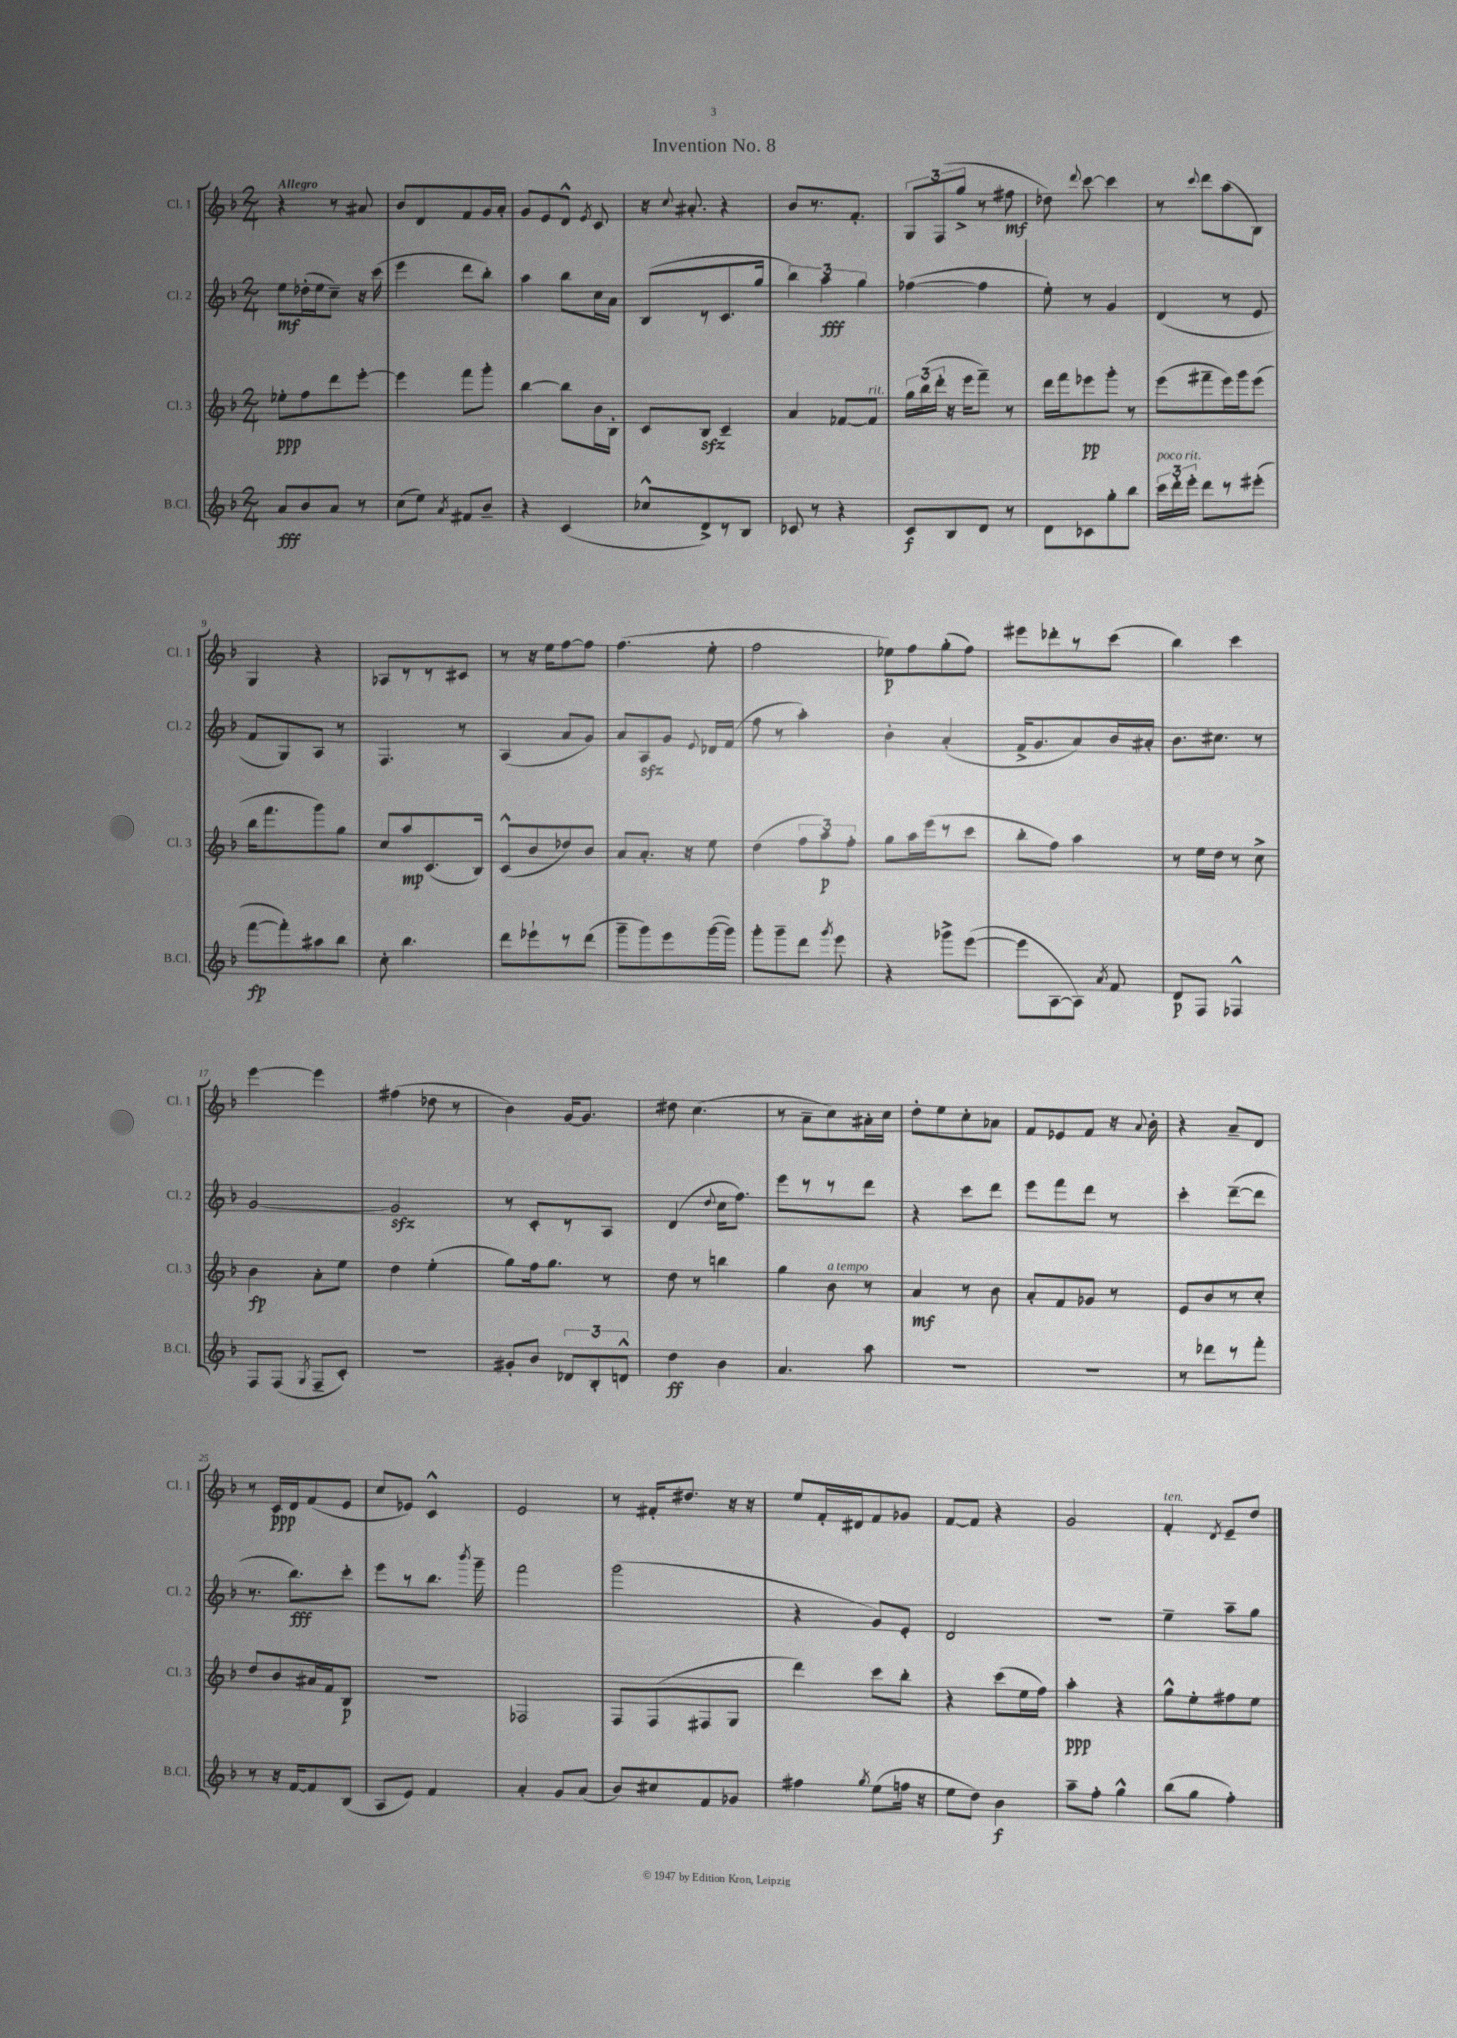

**kern	**dynam	**kern	**dynam	**kern	**dynam	**kern	**dynam
*part4	*part4	*part3	*part3	*part2	*part2	*part1	*part1
*staff4	*staff4	*staff3	*staff3	*staff2	*staff2	*staff1	*staff1
*I"B.Cl.	*	*I"Cl. 3	*	*I"Cl. 2	*	*I"Cl. 1	*
*I'B.Cl.	*	*I'Cl. 3	*	*I'Cl. 2	*	*I'Cl. 1	*
*clefG2	*	*clefG2	*	*clefG2	*	*clefG2	*
*k[b-]	*	*k[b-]	*	*k[b-]	*	*k[b-]	*
*M2/4	*	*M2/4	*	*M2/4	*	*M2/4	*
=1	=1	=1	=1	=1	=1	=1	=1
!	!	!	!	!	!	!LO:TX:a:B:t=Allegro	!
8a/L	fff	8ee-X'\L	ppp	8ee\L	mf	4r	.
8b-/	.	8ff\	.	(16dd-X'\L	.	.	.
.	.	.	.	16ee\J	.	.	.
8a/J	.	8ddd\	.	8cc~\J)	.	8r	.
8r	.	[8eee'\J	.	16r	.	8a#X/	.
.	.	.	.	(16ccc\	.	.	.
=2	=2	=2	=2	=2	=2	=2	=2
(8cc\L	.	4eee\]	.	4eee\	.	8b-/L	.
8ee\J)	.	.	.	.	.	8d/	.
8qa/	.	.	.	.	.	.	.
8f#X/L	.	8fff\L	.	8ddd\L	.	8f/	.
8b-~/J	.	8ggg'\J	.	8bb-'\J)	.	16g/L	.
.	.	.	.	.	.	16a'/JJ	.
=3	=3	=3	=3	=3	=3	=3	=3
4r	.	[4bb-\	.	4aa\	.	8g/L	.
.	.	.	.	.	.	8e/	.
(4c/	.	8bb-\L]	.	8bb-\L	.	8d^^/J	.
.	.	.	.	.	.	8qe/	.
.	.	16b-\L	.	16cc\L	.	8c/	.
.	.	16B-'\JJ	.	16a\JJ	.	.	.
=4	=4	=4	=4	=4	=4	=4	=4
8cc-X^^/L	.	8c/L	.	(8B-/L	.	16r	.
.	.	.	.	.	.	8qqcc/	.
.	.	.	.	.	.	8.a#X'/	.
8d^/)	.	8B-zz/J	.	8r	.	.	.
8r	.	4c~/	.	8.c/	.	4r	.
8B-/J	.	.	.	.	.	.	.
.	.	.	.	16gg/Jk	.	.	.
=5	=5	=5	=5	=5	=5	=5	=5
8c-X/	.	4a/	.	6bb-\)	.	8b-/L	.
8r	.	.	.	.	.	8.r	.
.	.	.	.	6aa\	fff	.	.
4r	.	[8f-X/L	.	.	.	.	.
.	.	.	.	.	.	8.f'/J	.
.	.	.	.	6gg\	.	.	.
!	!	!LO:TX:a:i:t=rit.	!	!	!	!	!
.	.	8f-/J]	.	.	.	.	.
=6	=6	=6	=6	=6	=6	=6	=6
8c/L	f	24gg\LL	.	([4ff-X\	.	12G/L	.
.	.	(24bb-\	.	.	.	.	.
.	.	24ddd'\JJ	.	.	.	(12F/	.
8B-/	.	16r	.	.	.	.	.
.	.	.	.	.	.	12gg^/J	.
.	.	16eee\KL	.	.	.	.	.
8d/J	.	8fff~\J)	.	4ff-\]	.	8r	.
8r	.	8r	.	.	.	8ff#X\	mf
=7	=7	=7	=7	=7	=7	=7	=7
8d\L	.	16ddd\LL	.	8ee'\)	.	8dd-X\)	.
.	.	16fff\J	.	.	.	.	.
.	.	.	.	.	.	8qqddd/	.
8c-X\	.	8eee-X\	pp	8r	.	[8ccc\	.
8gg'\	.	8ggg'\J	.	4g/	.	4ccc\]	.
8bb-\J	.	8r	.	.	.	.	.
=8	=8	=8	=8	=8	=8	=8	=8
!LO:TX:a:i:t=poco rit.	!	!	!	!	!	!	!
24ccc\LL	.	(8eee\L	.	(4d/	.	8r	.
24ddd'\	.	.	.	.	.	.	.
24eee'\JJ	.	.	.	.	.	.	.
.	.	.	.	.	.	8qqccc/	.
8ddd\L	.	8fff#X~\	.	.	.	8ddd\L	.
8r	.	16eee\L)	.	8r	.	(8aa\	.
.	.	16ggg\J	.	.	.	.	.
(8eee#X'\J	.	(8eee\J	.	8e/	.	8B-\J)	.
!!LO:LB:g=z
=9	=9	=9	=9	=9	=9	=9	=9
[8fff\L	fp	16bb-\KL	.	8f/L	.	4G/	.
.	.	8.fff\	.	.	.	.	.
8fff'\])	.	.	.	8G/)	.	.	.
8aa#X\	.	8ggg\)	.	8A/J	.	4r	.
8bb-\J	.	8gg\J	.	8r	.	.	.
=10	=10	=10	=10	=10	=10	=10	=10
8cc'\	.	8cc/L	.	4.F/	.	8A-X/L	.
4.bb-\	.	8aa/	mp	.	.	8r	.
.	.	(8.c/	.	.	.	8r	.
.	.	.	.	8r	.	8c#X/J	.
.	.	16B-/Jk)	.	.	.	.	.
=11	=11	=11	=11	=11	=11	=11	=11
8ddd\L	.	(8c^^/L	.	(4A/	.	8r	.
8eee-X`\	.	8b-/	.	.	.	16r	.
.	.	.	.	.	.	16ee\KL	.
8r	.	8dd-X/)	.	8a/L	.	[8ff\	.
(8ddd\J	.	8b-/J	.	8g/J)	.	8ff\J]	.
=12	=12	=12	=12	=12	=12	=12	=12
8ggg~\L	.	8a/L	.	8a/L	.	(4.ff\	.
8ggg\)	.	8.a'/J	.	8Azz/	.	.	.
8eee\	.	.	.	8g/J	.	.	.
.	.	16r	.	.	.	.	.
.	.	.	.	8qqe/	.	.	.
([16ggg\L	.	8ee\	.	16d-X/LL	.	8ee'\	.
16ggg\JJ])	.	.	.	(16f/JJ	.	.	.
=13	=13	=13	=13	=13	=13	=13	=13
8ggg'\L	.	(4dd\	.	8ff\	.	2ff\	.
8ggg~\	.	.	.	8r	.	.	.
8ddd\J	.	12ff\L	.	4aa'\)	.	.	.
.	.	12aa\)	p	.	.	.	.
8qggg/	.	.	.	.	.	.	.
8eee\	.	.	.	.	.	.	.
.	.	12ff'\J	.	.	.	.	.
=14	=14	=14	=14	=14	=14	=14	=14
4r	.	8gg\L	.	4b-'\	.	8ee-X\L)	p
.	.	16aa\L	.	.	.	8ff\	.
.	.	(16eee\J	.	.	.	.	.
8ggg-X^\L	.	8r	.	(4a'/	.	(8gg'\	.
([8eee\J	.	8ccc\J	.	.	.	8ff\J)	.
=15	=15	=15	=15	=15	=15	=15	=15
8eee\L]	.	8bb-'\L	.	16f^/KL	.	8eee#X\L	.
.	.	.	.	8.g/	.	.	.
[8A\	.	8ff\J)	.	.	.	8ddd-X'\	.
8A\J])	.	4aa\	.	8a/)	.	8r	.
8qa/	.	.	.	.	.	.	.
8f/	.	.	.	16b-/L	.	(8ccc\J	.
.	.	.	.	16a#X'/JJ	.	.	.
=16	=16	=16	=16	=16	=16	=16	=16
8d/L	p	8r	.	8.b-\L	.	4bb-\)	.
8F/J	.	16ee\LL	.	.	.	.	.
.	.	16dd\JJ	.	8.cc#X\J	.	.	.
4F-X^^/	.	8r	.	.	.	4ccc\	.
.	.	8cc^\	.	8r	.	.	.
!!LO:LB:g=z
=17	=17	=17	=17	=17	=17	=17	=17
8F/L	.	4b-\	fp	[2g/	.	[4eee\	.
(8F/J	.	.	.	.	.	.	.
8qG/	.	.	.	.	.	.	.
8F~/L	.	8a'\L	.	.	.	4eee\]	.
8c'/J)	.	8ee\J	.	.	.	.	.
=18	=18	=18	=18	=18	=18	=18	=18
2r	.	4dd\	.	2gzz/]	.	(4ff#X\	.
.	.	(4ee'\	.	.	.	8dd-X\	.
.	.	.	.	.	.	8r	.
=19	=19	=19	=19	=19	=19	=19	=19
8g#X'/L	.	8gg\L)	.	8r	.	4b-\)	.
8b-/J	.	16ff\k	.	8c'/L	.	.	.
.	.	8.gg\J	.	.	.	.	.
12d-X/L	.	.	.	8r	.	[16g/KL	.
.	.	.	.	.	.	8.g/J]	.
12B-'/	.	.	.	.	.	.	.
.	.	8r	.	8A/J	.	.	.
12dn^^/J	.	.	.	.	.	.	.
=20	=20	=20	=20	=20	=20	=20	=20
4dd\	ff	8dd\	.	(4d/	.	8dd#X\	.
.	.	8r	.	.	.	(4.cc\	.
.	.	.	.	8qqdd/	.	.	.
4b-\	.	4bbn\	.	16cc\KL	.	.	.
.	.	.	.	8.ff\J)	.	.	.
=21	=21	=21	=21	=21	=21	=21	=21
4.a/	.	4gg\	.	8eee\L	.	8r	.
.	.	.	.	8r	.	8a~\L	.
!	!	!LO:TX:a:i:t=a tempo	!	!	!	!	!
.	.	8b-\	.	8r	.	8cc\)	.
8aa\	.	8r	.	8ddd\J	.	16a#X'\L	.
.	.	.	.	.	.	16cc\JJ	.
=22	=22	=22	=22	=22	=22	=22	=22
2r	.	4a/	mf	4r	.	8dd'\L	.
.	.	.	.	.	.	8ee\	.
.	.	8r	.	8ccc\L	.	8cc'\	.
.	.	8b-\	.	8ddd\J	.	8a-X\J	.
=23	=23	=23	=23	=23	=23	=23	=23
2r	.	8a'/L	.	8eee\L	.	8f/L	.
.	.	8f/	.	8fff\	.	8e-X/	.
.	.	8g-X/J	.	8ddd\J	.	8f/J	.
.	.	8r	.	8r	.	16r	.
.	.	.	.	.	.	8qqa/	.
.	.	.	.	.	.	16b-'\	.
=24	=24	=24	=24	=24	=24	=24	=24
8r	.	8e/L	.	4ccc'\	.	4r	.
8ddd-X\L	.	8b-/	.	.	.	.	.
8r	.	8r	.	([8ddd~\L	.	8a~/L	.
8fff'\J	.	8cc'/J	.	8ddd\J]	.	8d/J	.
!!LO:LB:g=z
=25	=25	=25	=25	=25	=25	=25	=25
8r	.	8dd/L	.	8.r	.	8r	.
16r	.	8b-/	.	.	.	16c/LL	ppp
[16f/KL	.	.	.	8.bb-\L)	fff	16d/J	.
8f/]	.	16a#X/L	.	.	.	(8f/	.
.	.	16f/J	.	.	.	.	.
(8B-/J	.	8B-/J	p	8ccc'\J	.	8e/J	.
=26	=26	=26	=26	=26	=26	=26	=26
8A/L	.	2r	.	8eee\L	.	8cc/L	.
8e/J)	.	.	.	8r	.	8e-X/J)	.
4f/	.	.	.	8.bb-\J	.	4c^^/	.
.	.	.	.	8qbbb-/	.	.	.
.	.	.	.	16ggg~\	.	.	.
=27	=27	=27	=27	=27	=27	=27	=27
4a'/	.	2F-X/	.	2fff\	.	2e/	.
8g/L	.	.	.	.	.	.	.
(8a/J	.	.	.	.	.	.	.
=28	=28	=28	=28	=28	=28	=28	=28
8b-/L)	.	8F/L	.	(2ggg\	.	8r	.
8cc#X/	.	(8F/	.	.	.	16f#X'/KL	.
.	.	.	.	.	.	8.dd#X/J	.
8f/	.	8F#X/	.	.	.	.	.
8g-X/J	.	8G/J	.	.	.	16r	.
.	.	.	.	.	.	16r	.
=29	=29	=29	=29	=29	=29	=29	=29
4ff#X\	.	4ddd\)	.	4r	.	8ee/L	.
.	.	.	.	.	.	16f'/L	.
.	.	.	.	.	.	16d#X/J	.
8qgg/	.	.	.	.	.	.	.
(8ee\L	.	8ccc\L	.	8g/L)	.	8f/	.
16ffn\Jk	.	8bb-'\J	.	8e'/J	.	8g-X/J	.
16r	.	.	.	.	.	.	.
=30	=30	=30	=30	=30	=30	=30	=30
8ee\L	.	4r	.	2d/	.	[8f/L	.
8dd\J)	.	.	.	.	.	8f/J]	.
4b-\	f	(8ccc\L	.	.	.	4r	.
.	.	16ee\L	.	.	.	.	.
.	.	16ff\JJ)	.	.	.	.	.
=31	=31	=31	=31	=31	=31	=31	=31
8aa~\L	.	4aa'\	ppp	2r	.	2g/	.
8ff'\J	.	.	.	.	.	.	.
4gg^^\	.	4r	.	.	.	.	.
=32	=32	=32	=32	=32	=32	=32	=32
!	!	!	!	!	!	!LO:TX:a:i:t=ten.	!
(8bb-\L	.	8gg^^\L	.	4ee~\	.	4f'/	.
8gg\J	.	8ee'\	.	.	.	.	.
.	.	.	.	.	.	8qd/	.
4ff'\)	.	8ff#X\	.	8aa~\L	.	8e~/L	.
.	.	8ee\J	.	8gg\J	.	8dd/J	.
==	==	==	==	==	==	==	==
*-	*-	*-	*-	*-	*-	*-	*-
